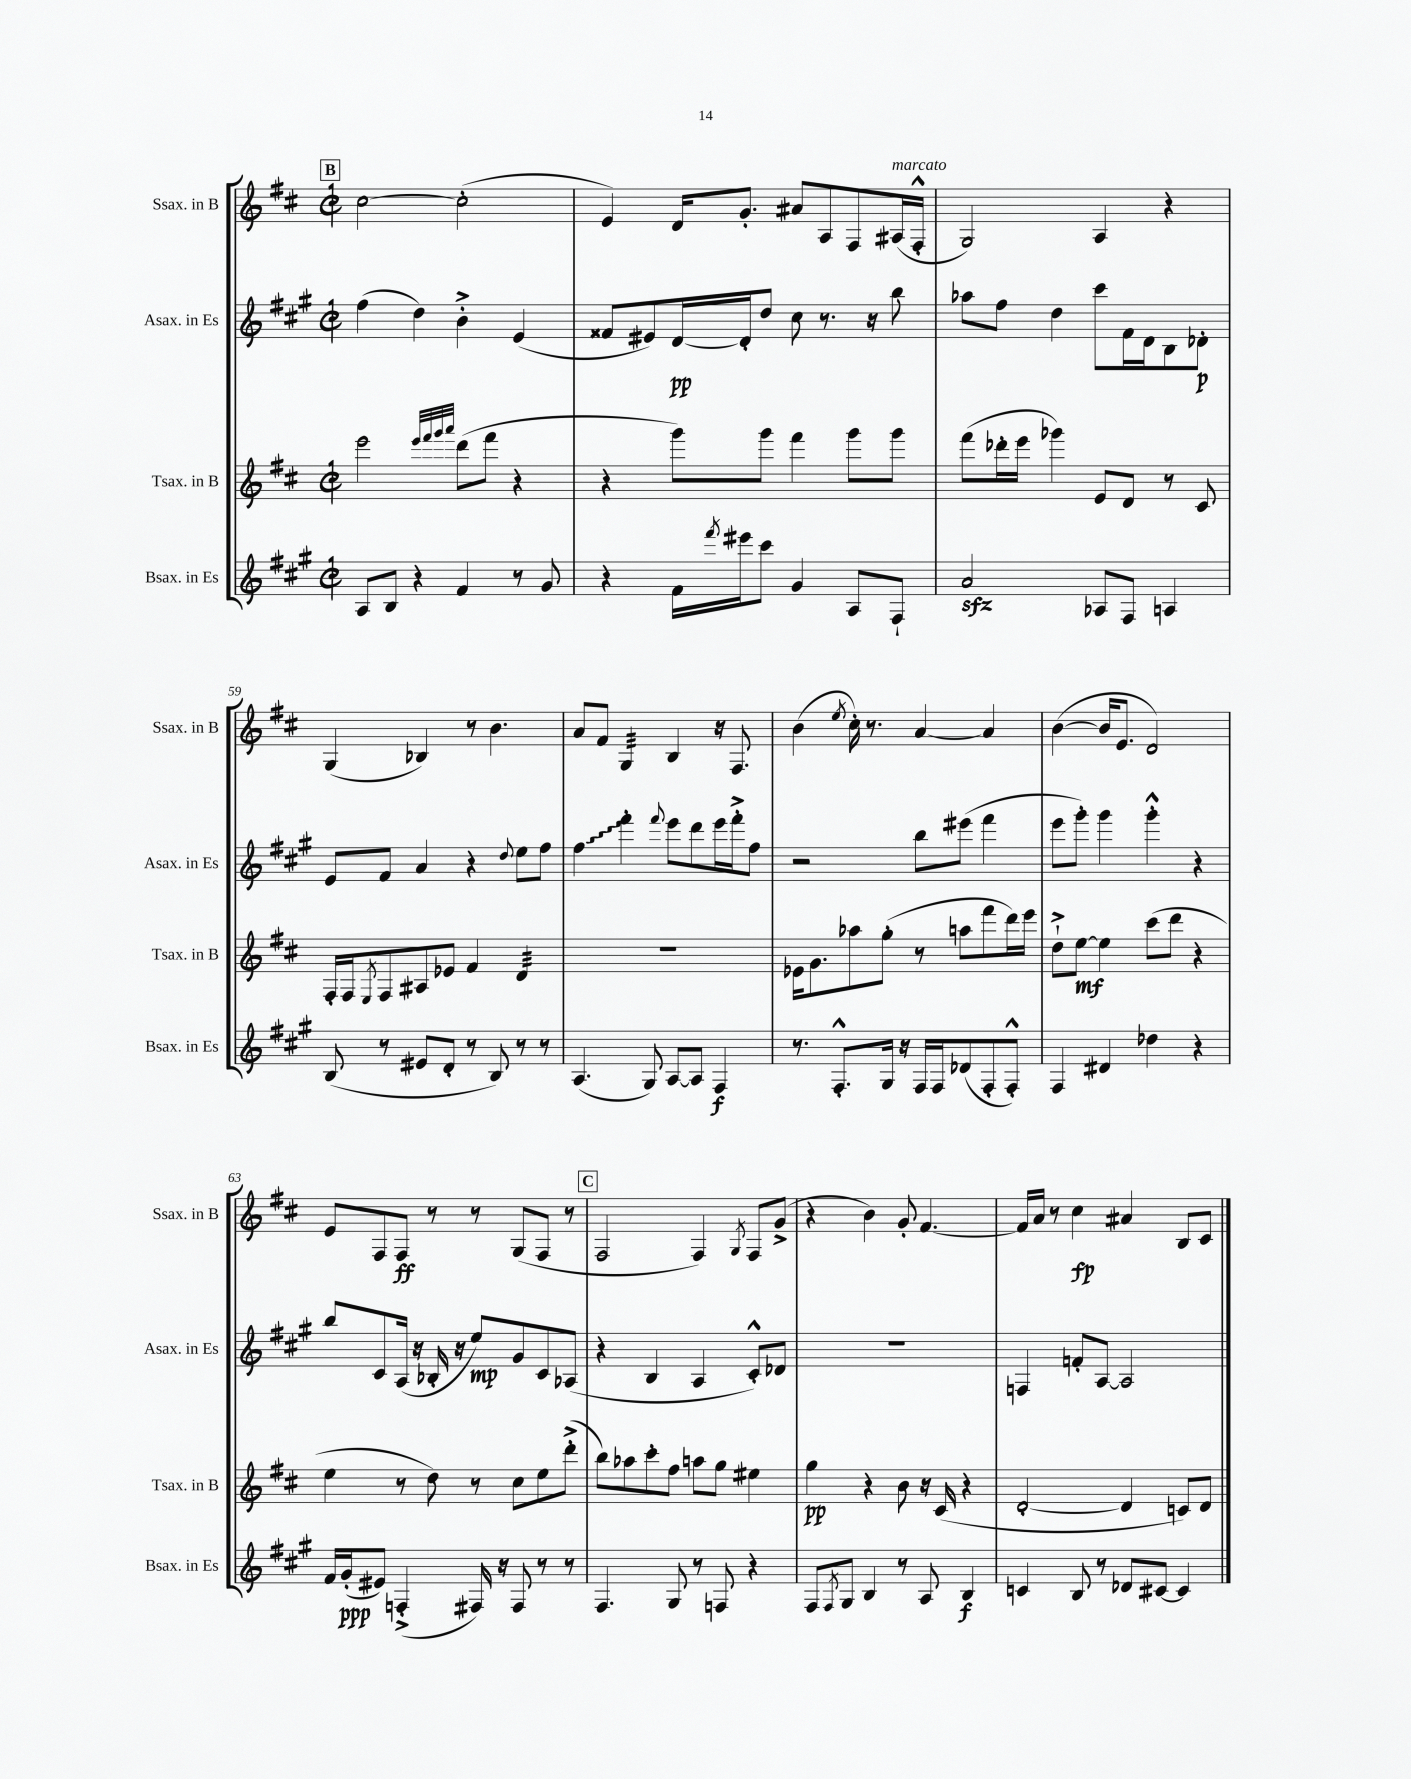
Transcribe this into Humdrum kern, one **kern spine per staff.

**kern	**kern	**kern	**kern
*staff4	*staff3	*staff2	*staff1
*clefG2	*clefG2	*clefG2	*clefG2
*k[f#c#g#]	*k[f#c#]	*k[f#c#g#]	*k[f#c#]
*M2/2	*M2/2	*M2/2	*M2/2
*met(c|)	*met(c|)	*met(c|)	*met(c|)
8A	2eee	(4ff#	[2cc#
8B	.	.	.
4r	.	4dd)	.
.	32qqeee	.	.
.	32qqfff#	.	.
.	32qqggg	.	.
.	32qqaaa	.	.
4f#	(8ddd	4b'^	(2cc#']
.	8fff#	.	.
8r	4r	(4e	.
8g#	.	.	.
=	=	=	=
4r	4r	8f##	4e)
.	.	8e#)	.
16f#	8ggg)	[16d	16d
8qfff#	.	.	.
16eee#	.	16d']	8.g'
8ccc#	8ggg	8dd	.
4g#	4fff#	8cc#	8a#
.	.	8.r	8A
8A	8ggg	.	8F#
.	.	16r	.
8F#`	8ggg	8bb	(16A#
.	.	.	16F#'^^
=	=	=	=
2a	(8fff#	8aa-	2G)
.	16ddd-'	8ff#	.
.	16eee	.	.
.	4ggg-)	4dd	.
8A-	8e	8ccc#	4A
8F#	8d	16f#	.
.	.	16d	.
4A	8r	8B	4r
.	8c#	8d-'	.
=	=	=	=
(8B	16F#'	8e	(4G
.	16F#	.	.
.	8qE	.	.
8r	8F#	8f#	.
8e#	8A#	4a	4B-)
8d'	8e-	.	.
8r	4f#	4r	8r
8B)	.	.	4.b
.	.	8qqdd	.
8r	4d	8ee	.
8r	.	8ff#	.
=	=	=	=
(4.A	1r	4ff#	8a
.	.	.	8f#
.	.	4fff#'	4G
8G#)	.	.	.
.	.	8qqfff#	.
[8A	.	8eee	4B
8A]	.	8ddd	.
4F#	.	16eee	16r
.	.	16fff#'^	8.F#
.	.	8ff#	.
=	=	=	=
8.r	16e-	2r	(4b
.	8.g	.	.
8.F#'^^	.	.	.
.	.	.	8qee
.	8aa-	.	16cc#')
.	.	.	8.r
16G#	(8gg'	.	.
16r	.	.	.
16F#	8r	8bb	[4a
16F#	.	.	.
(8d-	8aa	(8eee#	.
8F#'	8fff#	4fff#	4a]
8F#'^^)	16ddd)	.	.
.	16eee	.	.
=	=	=	=
4F#	8dd`^	8eee	([4b
.	[8ee	8ggg#')	.
4d#	4ee]	4ggg#	16b]
.	.	.	8.e
4dd-	(8ccc#	4ggg#'^^	2d)
.	8ddd	.	.
4r	4r	4r	.
=	=	=	=
16f#	4ee	8bb	8e
(16g#'	.	.	.
8e#)	.	8c#	8F#
(4F'^	8r	(16A	8F#
.	.	16r	.
.	8dd)	16B-'	8r
.	.	16r	.
16F#)	8r	8ee)	8r
16r	.	.	.
8F#	8cc#	8g#	(8G
8r	8ee	8c#	8F#
8r	(8ddd'^	(8A-	8r
=	=	=	=
4.F#	8bb)	4r	2F#
.	8aa-	.	.
.	8ccc#'	4B	.
8G#	8ff#	.	.
8r	8aa	4A	4F#)
8F	8gg	.	.
.	.	.	8qG
4r	4ee#	8c#'^^)	8F#
.	.	8d-	(8g^
=	=	=	=
8F#	4gg	1r	4r
8qF#	.	.	.
8G#	.	.	.
4B	4r	.	4b)
8r	8b	.	8g'
8A	16r	.	[4.f#
.	(16c#	.	.
4B	4r	.	.
=	=	=	=
4c	[2d'	4F	16f#]
.	.	.	16a
.	.	.	8r
8B	.	8f'	4cc#
8r	.	[8A	.
8d-	4d]	2A]	4a#
[8c#	.	.	.
4c#]	8c)	.	8B
.	8d	.	8c#
==	==	==	==
*-	*-	*-	*-
